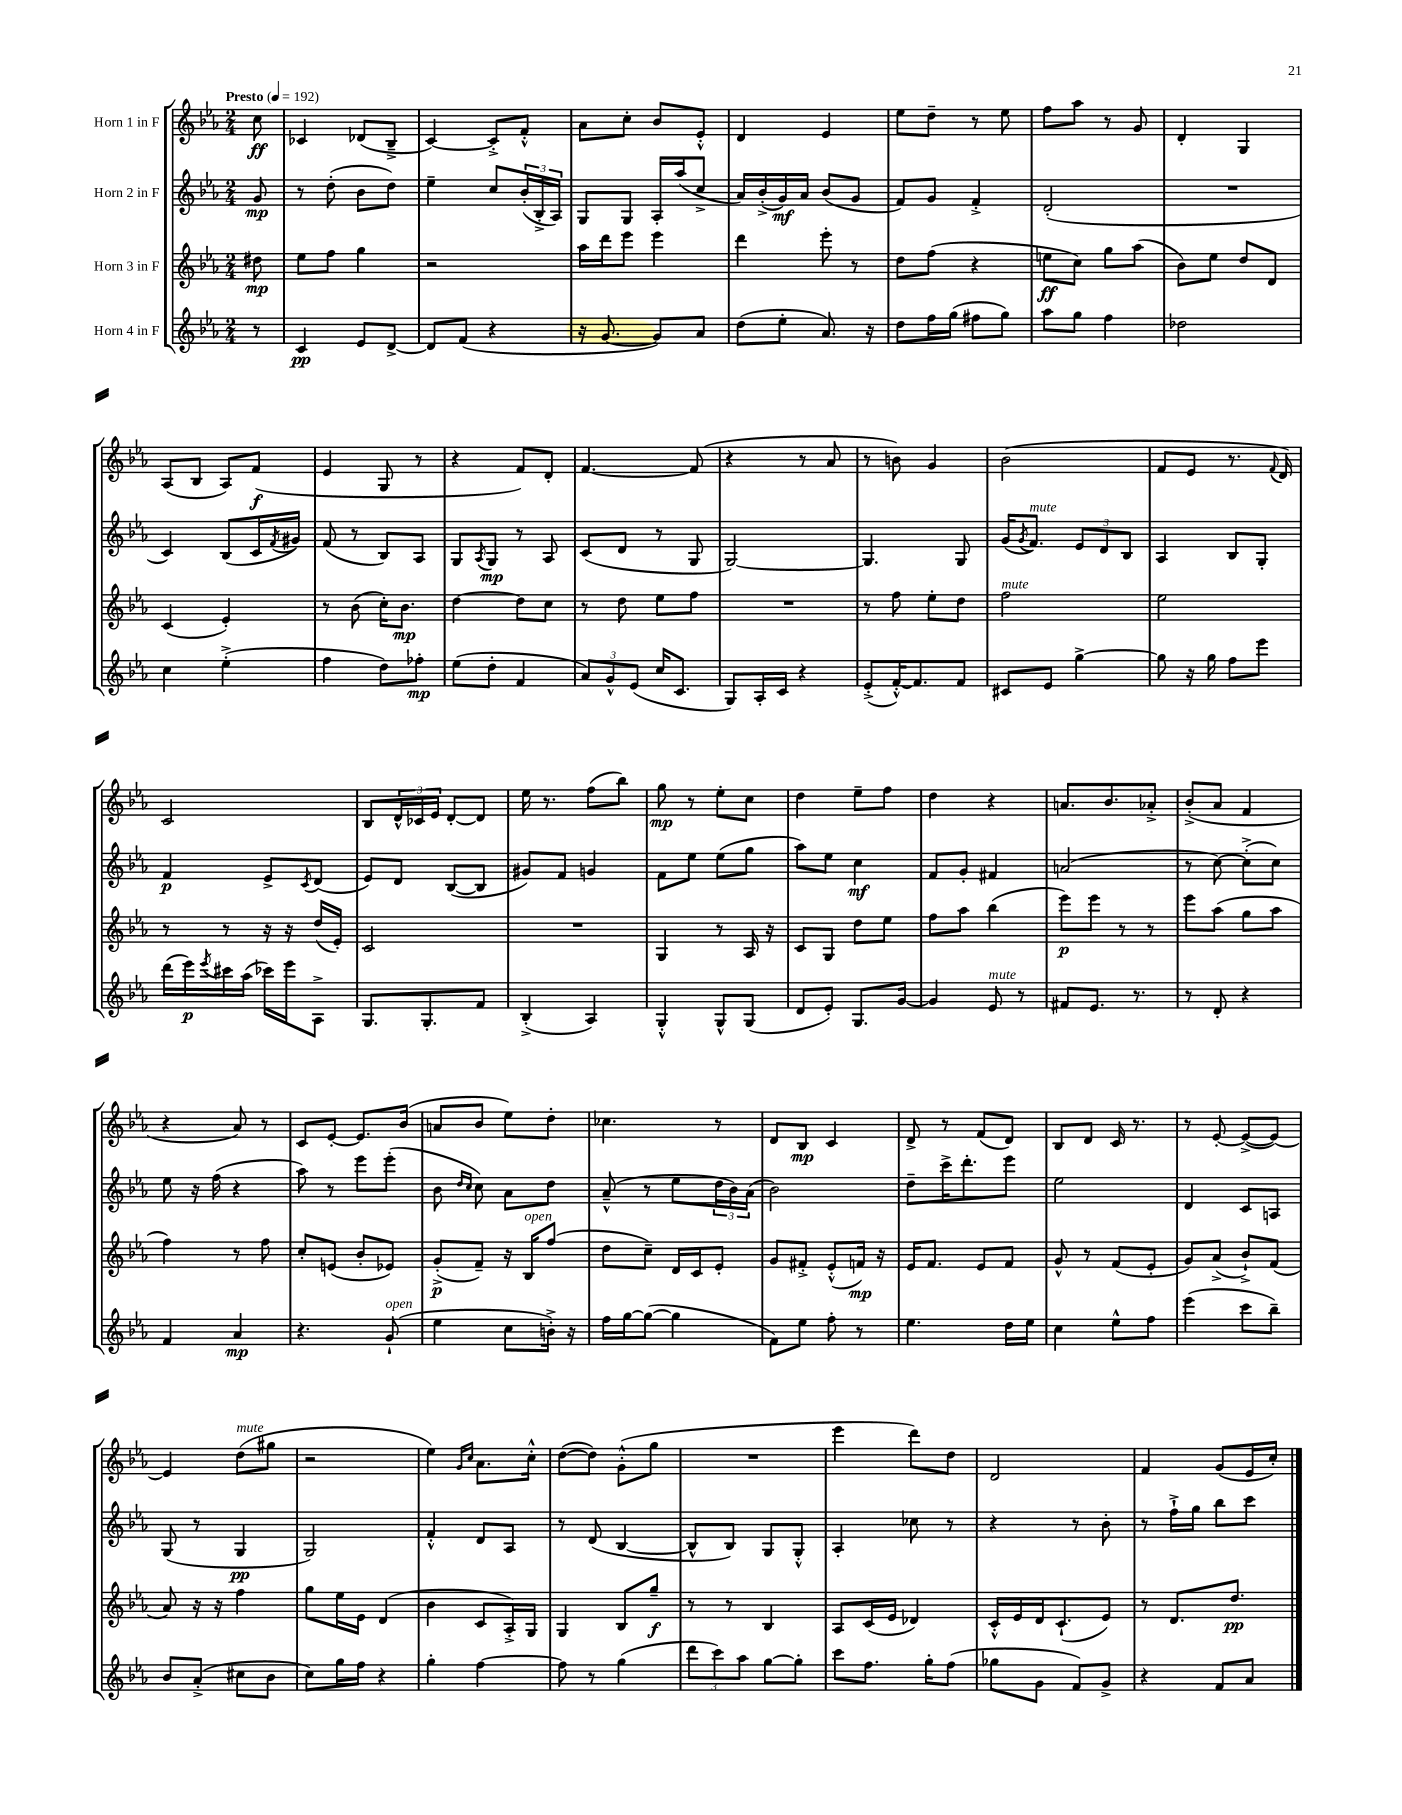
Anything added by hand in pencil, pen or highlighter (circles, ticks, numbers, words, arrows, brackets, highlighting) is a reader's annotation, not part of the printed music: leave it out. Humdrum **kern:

**kern	**kern	**kern	**kern
*staff4	*staff3	*staff2	*staff1
*clefG2	*clefG2	*clefG2	*clefG2
*k[b-e-a-]	*k[b-e-a-]	*k[b-e-a-]	*k[b-e-a-]
*M2/4	*M2/4	*M2/4	*M2/4
*MM192	*MM192	*MM192	*MM192
8r	8dd#\	8g/	8cc\
=	=	=	=
4c/	8ee-\L	8r	4c-/
.	8ff\J	(8dd'\	.
8e-/L	4gg\	8b-\L	(8d-/L
[8d^/J	.	8dd\J)	8B-~^/J
=	=	=	=
8d/]L	2r	4ee-~\	[4c/)
(8f/J	.	.	.
4r	.	8cc/L	8c'^/]L
.	.	(24b-'/L	8f'^^/J
.	.	24B-'^/	.
.	.	24A-/JJ)	.
=	=	=	=
16r	16aa-\LL	8G/L	8a-\L
[8.g/	16ddd\J	.	.
.	8eee-\J	8G/J	8cc'\J
8g/]L)	4eee-\	16A-'/LL	8b-/L
.	.	(16aa-/J	.
8a-/J	.	8cc^/J	8e-'^^/J
=	=	=	=
(8dd\L	4ddd\	16a-/LL)	4d/
.	.	(16b-'^/	.
8ee-'\J	.	16g/)	.
.	.	16a-/JJ	.
8.a-/)	8eee-'\	(8b-/L	4e-/
.	8r	8g/J	.
16r	.	.	.
=	=	=	=
8dd\L	8dd\L	8f/L)	8ee-\L
16ff\L	(8ff\J	8g/J	8dd~\J
(16gg\JJ	.	.	.
8ff#\L	4r	4f'^/	8r
8gg\J)	.	.	8ee-\
=	=	=	=
8aa-\L	8ee\L	(2d'/	8ff\L
8gg\J	8cc\J)	.	8aa-\J
4ff\	8gg\L	.	8r
.	(8aa-\J	.	8g/
=	=	=	=
2dd-\	8b-\L)	2r	4d'/
.	8ee-\J	.	.
.	8dd/L	.	4G/
.	8d/J	.	.
=	=	=	=
4cc\	(4c/	4c/)	(8A-/L
.	.	.	8B-/J
(4ee-'^\	4e-'/)	(8B-/L	8A-/L)
.	.	16c/L	(8f/J
.	.	8qf/	.
.	.	16g#/JJ)	.
=	=	=	=
4ff\	8r	(8f/	4e-/
.	(8b-\	8r	.
8dd\L)	16cc'\LK)	8B-/L)	8G/
.	8.b-\J	.	.
8ff-'\J	.	8A-/J	8r
=	=	=	=
(8ee-\L	[4dd\	8G/L	4r
.	.	8qA-/	.
8dd'\J	.	8G/J	.
4f/	8dd\]L	8r	8f/L)
.	8cc\J	8A-/	8d'/J
=	=	=	=
12a-/L)	8r	(8c/L	[4.f/
12g^^/	.	.	.
.	8dd\	8d/J	.
(12e-/J	.	.	.
16cc/LK	8ee-\L	8r	.
8.c/J	.	.	.
.	8ff\J	8G/	(8f/]
=	=	=	=
8G/L)	2r	[2G/)	4r
16A-'/L	.	.	.
16c/JJ	.	.	.
4r	.	.	8r
.	.	.	8a-/
=	=	=	=
(8e-'^/L	8r	4.G/]	8r
[16f'^^/K)	8ff\	.	8b\)
8.f/]	.	.	.
.	8ee-'\L	.	4g/
8f/J	8dd\J	8G/	.
=	=	=	=
8c#/L	2ff\	(16g/LK	(2b-\
.	.	8qg/	.
.	.	8.f/J)	.
8e-/J	.	.	.
[4gg^\	.	12e-/L	.
.	.	12d/	.
.	.	12B-/J	.
=	=	=	=
8gg\]	2ee-\	4A-/	8f/L
16r	.	.	8e-/J
16gg\	.	.	.
8ff\L	.	8B-/L	8.r
8eee-\J	.	8G'/J	.
.	.	.	8qqf/
.	.	.	16d/)
=	=	=	=
(16ddd\LL	8r	4f/	2c/
16eee-\)	.	.	.
8qeee-/	.	.	.
16ccc#\	8r	.	.
(16aa-\JJ	.	.	.
16ccc-\LL)	16r	8e-^/L	.
16eee-\J	16r	.	.
.	.	8qc/	.
8A-^\J	(16dd/LL	(8d/J	.
.	16e-'/JJ)	.	.
=	=	=	=
8.G/L	2c/	8e-/L)	8B-/L
.	.	8d/J	24d^^/L
.	.	.	24c-/
8.G'/	.	.	.
.	.	.	24e-/JJ
.	.	([8B-/L	[8d'/L
8f/J	.	8B-/]J	8d/]J
=	=	=	=
(4B-'^/	2r	8g#/L)	16ee-\
.	.	.	8.r
.	.	8f/J	.
4A-/)	.	4g/	(8ff\L
.	.	.	8bb-\J)
=	=	=	=
4G'^^/	4G/	8f\L	8gg\
.	.	8ee-\J	8r
8G^^/L	8r	(8ee-\L	8ee-'\L
(8G/J	16A-/	8gg\J	8cc\J
.	16r	.	.
=	=	=	=
8d/L	8c/L	8aa-\L)	4dd\
8e-'/J)	8G/J	8ee-\J	.
8.G/L	8dd\L	4cc\	8ee-~\L
.	8ee-\J	.	8ff\J
[16g/Jk	.	.	.
=	=	=	=
4g/]	8ff\L	8f/L	4dd\
.	8aa-\J	8g'/J	.
8e-/	(4bb-\	4f#/	4r
8r	.	.	.
=	=	=	=
8f#/L	8eee-\L)	(2a/	8.a/L
8.e-/J	8eee-\J	.	.
.	.	.	8.b-/
.	8r	.	.
8.r	.	.	.
.	8r	.	8a-'^/J
=	=	=	=
8r	8eee-\L	8r	(8b-'^/L
8d'/	(8aa-\J	[8cc\)	8a-/J
4r	8gg\L	(8cc'^\]L	4f/
.	8aa-\J	8cc\J)	.
=	=	=	=
4f/	4ff\)	8ee-\	4r
.	.	16r	.
.	.	(16ff\	.
4a-/	8r	4r	8a-/)
.	8ff\	.	8r
=	=	=	=
4.r	8cc'/L	8aa-\)	8c/L
.	(8e/J	8r	[8e-'/J
.	8b-'/L	8eee-\L	8.e-/]L
(8g`/	8e-/J)	(8eee-'\J	.
.	.	.	(16b-/Jk
=	=	=	=
4ee-\	(8g'^/L	8b-\	8a/L
.	.	16qqdd/LL	.
.	.	16qqcc/JJ	.
.	8f~/J)	8cc\)	8b-/J
8cc\L	16r	8a-\L	8ee-\L)
.	16B-/LK	.	.
16b'^\Jk)	(8ff/J	8dd\J	8dd'\J
16r	.	.	.
=	=	=	=
16ff\LL	8dd\L	(8a-~^^/	4.cc-\
[16gg\J	.	.	.
(8gg\_J	8cc~\J)	8r	.
4gg\]	16d/LL	8ee-\L	.
.	16c/J	.	.
.	8e-'/J	24dd\L	8r
.	.	24b-\)	.
.	.	(24a-\JJ	.
=	=	=	=
8f\L)	8g/L	2b-\)	8d/L
8ee-\J	8f#'^/J	.	8B-/J
8ff'\	(8e-'^^/L	.	4c/
8r	16f/Jk)	.	.
.	16r	.	.
=	=	=	=
4.ee-\	16e-/LK	8dd~\L	8d^/
.	8.f/J	.	.
.	.	16ccc^\K	8r
.	.	8.ddd'\	.
.	8e-/L	.	(8f/L
16dd\LL	8f/J	8eee-\J	8d/J)
16ee-\JJ	.	.	.
=	=	=	=
4cc\	8g^^/	2ee-\	8B-/L
.	8r	.	8d/J
8ee-^^\L	(8f/L	.	16c/
.	.	.	8.r
8ff\J	8e-'/J	.	.
=	=	=	=
(4eee-\	8g/L)	4d/	8r
.	(8a-^/J	.	[8e-'/
8ccc\L	8b-`^/L)	8c/L	(8e-^/_L
8bb-~\J)	(8f/J	8A/J	8e-/_J)
=	=	=	=
8b-/L	8a-/)	(8G/	4e-/]
(8a-'^/J	16r	8r	.
.	16r	.	.
8cc#\L	4ff\	4G/	(8dd\L
8b-\J	.	.	8gg#\J
=	=	=	=
8cc\L)	8gg\L	2G/)	2r
16gg\L	16ee-\L	.	.
16ff\JJ	16e-\JJ	.	.
4r	(4d/	.	.
=	=	=	=
4gg'\	4b-\	4f'^^/	4ee-\)
.	.	.	16qqg/LL
.	.	.	16qqcc/JJ
[4ff\	8c/L	8d/L	8.a-\L
.	16A-'^/L)	8A-/J	.
.	16G/JJ	.	16cc'^^\Jk
=	=	=	=
8ff\]	4G/	8r	([8dd\L
8r	.	(8d/	8dd\]J)
(4gg\	8B-/L	[4B-/	(8g'^^\L
.	8gg~/J	.	8gg\J
=	=	=	=
12ddd\L	8r	8B-^^/]L	2r
12ccc\)	.	.	.
.	8r	8B-/J)	.
12aa-\J	.	.	.
[8gg\L	4B-/	8G/L	.
8gg'\]J	.	8G'^^/J	.
=	=	=	=
8ccc\L	8A-/L	4A-'/	4eee-\
8.ff\J	(16c/L	.	.
.	16e-/JJ	.	.
.	4d-/)	8cc-\	8ddd\L)
16gg'\LK	.	.	.
(8ff\J	.	8r	8dd\J
=	=	=	=
8gg-\L	16c'^^/LL	4r	2d/
.	16e-/	.	.
8g\J	16d/J	.	.
.	(8.c`/	.	.
8f/L)	.	8r	.
8g^/J	8e-/J)	8b-'\	.
=	=	=	=
4r	8r	8r	4f/
.	8.d/L	16ff`^\LL	.
.	.	16gg\JJ	.
8f/L	.	8bb-\L	(8g/L
.	8.dd/J	.	.
8a-/J	.	8ccc\J	16e-/L
.	.	.	16cc'/JJ)
==	==	==	==
*-	*-	*-	*-
